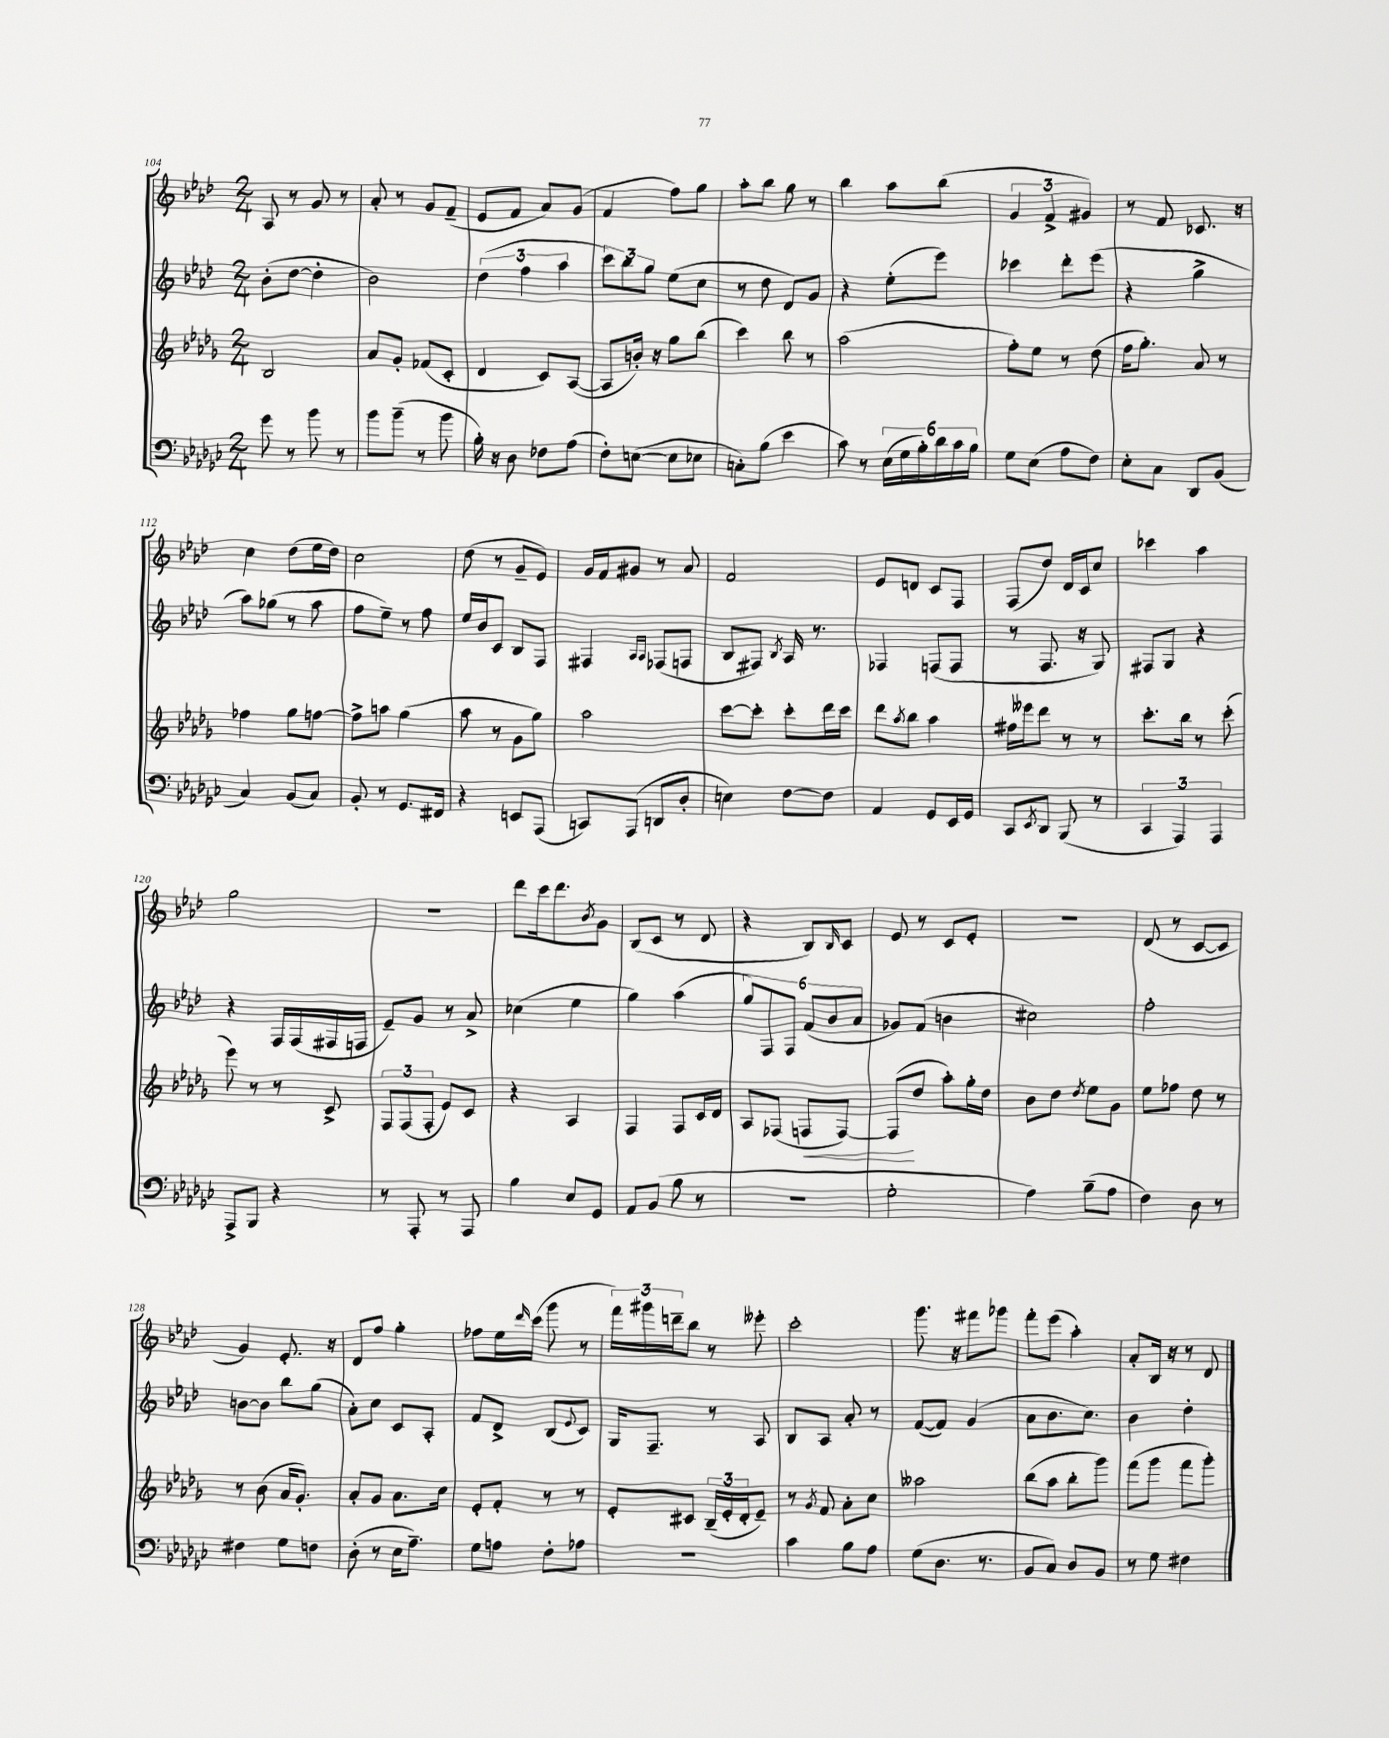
<<
\new StaffGroup <<
\new Staff = "s0" {
    \clef treble \key aes \major \numericTimeSignature \time 2/4
    aes8 r8 g'8 r8 |
    aes'8-. r8 g'8 f'8--( |
    ees'8 f'8 aes'8) g'8( |
    f'4 f''8) g''8 |
    aes''8-. bes''8 g''8 r8 |
    bes''4 aes''8 bes''8( |
    \tuplet 3/2 { g'4 f'4-> gis'4) } |
    r8 f'8 ces'8. r16 |
    c''4 des''8( ees''16 des''16) |
    c''2 |
    des''8( r8 g'8-- ees'8) |
    g'16 f'16 gis'8 r8 aes'8 |
    f'2 |
    ees'8 d'8 c'8 f8 |
    f8( des''8) des'16 c'16 c''8 |
    ces'''4 aes''4 |
    g''2 |
    R2 |
    des'''8 c'''16 des'''8. \acciaccatura { bes'8 } g'8 |
    bes8( c'8 r8 des'8 |
    r4 bes8) \grace { bes16 } c'8 |
    ees'8 r8 c'8 ees'8-. |
    R2 |
    des'8( r8 c'8~ c'8 |
    g'4) ees'8.-. r16 |
    des'8 f''8 g''4-. |
    fes''8 ees''16 \grace { des'''16 } c'''16( g'''8 r8 |
    \tuplet 3/2 { f'''16) gis'''16 d'''16-- } bes''8 r8 eeses'''8-. |
    c'''2-. |
    g'''8. r16 fis'''8 ges'''8 |
    f'''8-. ees'''8( aes''4-.) |
    aes'8-. bes16 r16 r8 des'8 \bar "|." |
}
\new Staff = "s1" {
    \clef treble \key aes \major \numericTimeSignature \time 2/4
    bes'8-.( des''8~ des''4-. |
    bes'2) |
    \tuplet 3/2 { des''4( f''4 aes''4 } |
    \tuplet 3/2 { c'''8) bes''8 g''8 } ees''8( c''8 |
    r8 des''8 des'8) g'8 |
    r4 ees''8-.( ees'''8) |
    ces'''4 des'''8-. ees'''8( |
    r4 g''4-> |
    aes''8) ges''8( r8 aes''8 |
    f''8 ees''8--) r8 f''8 |
    ees''16 bes'16 c'8 bes8 f8 |
    fis4 \grace { aes16 aes16 } fes8( f8 |
    bes8 fis8) \acciaccatura { bes8 } aes16 r8. |
    fes4 f8( f8 |
    r8 f8. r16 g8) |
    fis8 g8 r4 |
    r4 f16 f16( fis16 f16 |
    ees'8--) g'8 r8 aes'8-> |
    ces''4( ees''4 |
    g''4) aes''4( |
    \tuplet 6/4 { g''8) f8 f8 f'8( bes'8 aes'8 } |
    ges'8) f'8( b'4 |
    cis''2) |
    f''2-. |
    b'8~ b'8 bes''8 g''8( |
    aes'8-.) c''8 c'8 aes8-. |
    f'8 des'8-> bes8( \appoggiatura { ees'8 } c'8) |
    g16 f8.-- r8 aes8 |
    bes8 aes8 aes'8-. r8 |
    f'8~( f'8) g'4( |
    aes'8 bes'8. c''8.) |
    bes'4 des''4-. \bar "|." |
}
\new Staff = "s2" {
    \clef treble \key des \major \numericTimeSignature \time 2/4
    bes2 |
    aes'8 ges'8-. fes'8( c'8-. |
    des'4 c'8) aes8~( |
    aes8 b'16-.) r16 ges''8 bes''8( |
    c'''4) bes''8 r8 |
    aes''2( |
    f''8-.) ees''8 r8 des''8( |
    f''16 ges''8.-.) aes'8 r8 |
    fes''4 ges''8 f''8~ |
    f''8-> a''8 ges''4( |
    aes''8 r8 ges'8 ges''8) |
    aes''2 |
    c'''8~ c'''8-. c'''8-. des'''16 c'''16 |
    des'''8 \acciaccatura { aes''8 } bes''8 aes''4 |
    fis''16 eeses'''16 des'''8 r8 r8 |
    c'''8.-. bes''16 r8 c'''8-.( |
    ees'''8) r8 r8 c'8-> |
    \tuplet 3/2 { f8 f8( f8-. } ees'8) c'8 |
    r4 aes4 |
    f4 f8 c'16 des'16 |
    aes8 fes8( f8\< f8~) |
    f8\!( des''8 aes''8-.) ges''16-. des''16 |
    bes'8 des''8 \acciaccatura { des''8 } ees''8 ges'8 |
    ees''8 fes''8 des''8 r8 |
    r8 bes'8( aes'16 ges'8.-.) |
    aes'8-. ges'8 aes'8. c''16 |
    ees'8-. f'8-. r8 r8 |
    ees'8-. cis'8 \tuplet 3/2 { bes16--( ees'16-. des'16-. } ees'8--) |
    r8 \acciaccatura { ges'8 } f'8 aes'8-. c''8 |
    aeses''2 |
    bes''8( aes''8 bes''8-. ges'''8) |
    f'''8( ges'''8 f'''8 ges'''8-.) \bar "|." |
}
\new Staff = "s3" {
    \clef bass \key ges \major \numericTimeSignature \time 2/4
    ges'8 r8 bes'8 r8 |
    bes'8 bes'8--( r8 bes'8 |
    bes16-.) r16 des8 fes8 aes8( |
    f8-.) e8~( e8 ees8 |
    c8-.) bes8( ees'4 |
    ces'8) r8 \tuplet 6/4 { ees16( ges16 bes16-.) des'16 ces'16 bes16 } |
    ges8 ees8( aes8 f8) |
    ees8-. ces8 des,8 bes,8( |
    ces4) bes,8( ces8) |
    bes,8-. r8 ges,8. fis,16 |
    r4 e,8 aes,,8( |
    c,8) aes,,8( d,8 des8-. |
    e4) f8~ f8 |
    aes,4 ges,8 ees,16 ges,16 |
    ces,8 \acciaccatura { ees,8 } des,8 bes,,8( r8 |
    \tuplet 3/2 { ces,4 aes,,4) aes,,4 } |
    aes,,8-> bes,,8 r4 |
    r8 aes,,8-. r8 aes,,8 |
    bes4 ees8 ges,8 |
    aes,8 bes,8( bes8 r8 |
    r2 |
    ges2-. |
    aes4) bes8--( aes8 |
    f4) des8 r8 |
    fis4 ges8 f8 |
    des8-.( r8 ees16 aes8.--) |
    ges8 a8 f8-. aes8 |
    R2 |
    ces'4 bes8 aes8 |
    ges8( des8. r8. |
    bes,8 ces8) des8 bes,8 |
    r8 ges8 fis4 \bar "|." |
}
>>
>>
\layout { \context { \Score currentBarNumber = #104 } }
